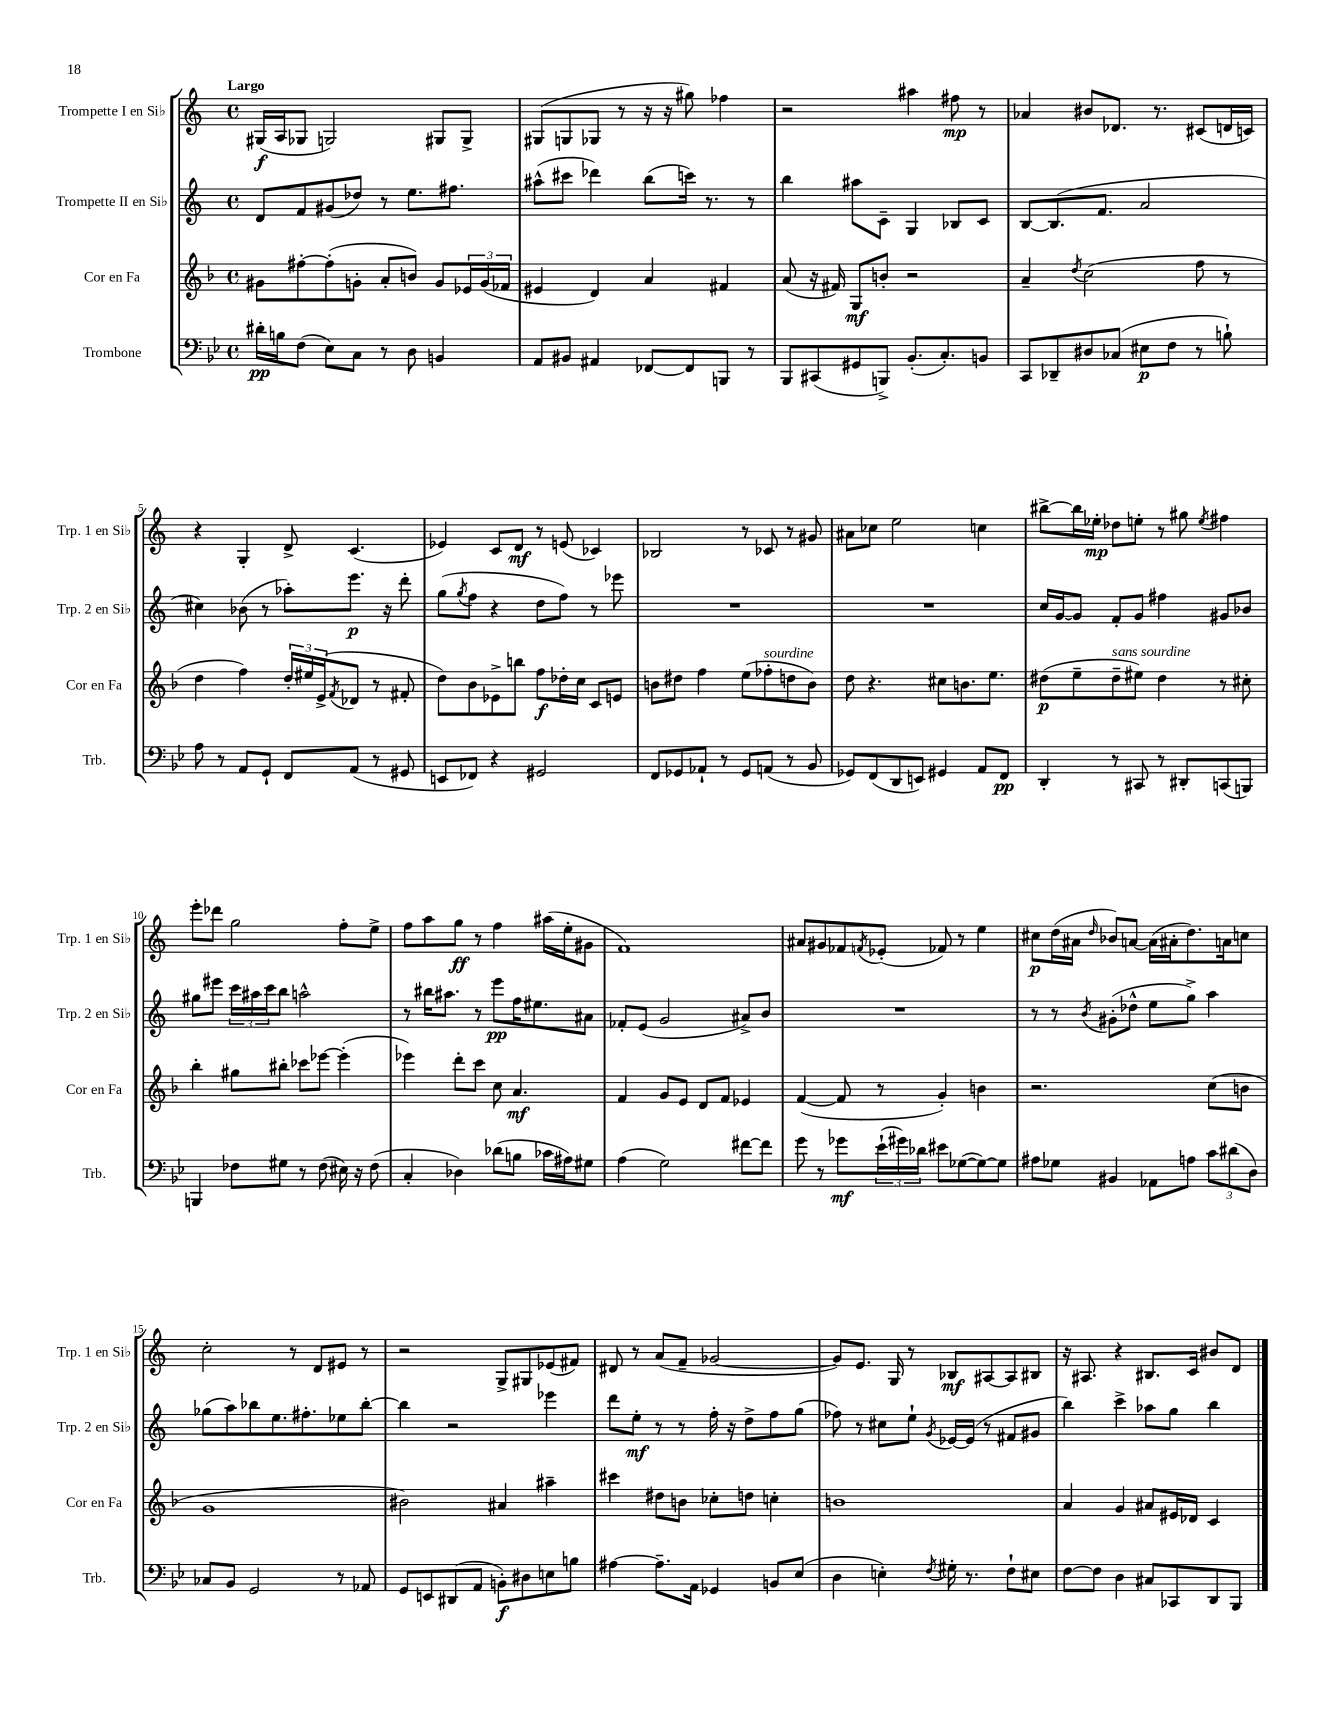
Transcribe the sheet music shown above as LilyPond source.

<<
\new StaffGroup <<
\new Staff = "s0" \with { instrumentName = "Trompette I en Sib" shortInstrumentName = "Trp. 1 en Sib" } {
    \clef treble \key c \major \defaultTimeSignature \time 4/4 \tempo "Largo"
    gis16\f( a16 ges8 g2) gis8 gis8-> |
    gis8( g8 ges8 r8 r16 r16 gis''8) fes''4 |
    r2 ais''4 fis''8\mp r8 |
    aes'4 bis'8 des'8. r8. cis'8( d'16 c'16) |
    r4 g4-. d'8-> c'4.( |
    ees'4) c'8 d'8\mf r8 e'8( ces'4) |
    bes2 r8 ces'8 r8 gis'8 |
    ais'8 ces''8 e''2 c''4 |
    bis''8~-> bis''16 ees''16-.\mp des''8 e''8-. r8 gis''8 \acciaccatura { e''8 } fis''4 |
    e'''8-. des'''8 g''2 f''8-. e''8-> |
    f''8 a''8 g''8\ff r8 f''4 ais''16( e''16-. gis'8 |
    f'1) |
    ais'8 gis'8 fes'8 \acciaccatura { f'8 } ees'8-.( fes'8) r8 e''4 |
    cis''8\p d''16( ais'16 \grace { d''16 } bes'8) a'8~ a'16( ais'16-. d''8.) a'16 c''8 |
    c''2-. r8 d'8 eis'8 r8 |
    r2 g8-> gis8 ees'8( fis'8) |
    dis'8 r8 a'8( f'8-- ges'2~ |
    ges'8) e'8. g16 r8 bes8\mf ais8~ ais8 bis8 |
    r16 ais8. r4 bis8. c'16 bis'8 d'8 \bar "|." |
}
\new Staff = "s1" \with { instrumentName = "Trompette II en Sib" shortInstrumentName = "Trp. 2 en Sib" } {
    \clef treble \key c \major \defaultTimeSignature \time 4/4
    d'8 f'8 gis'8( des''8) r8 e''8. fis''8. |
    ais''8-^( cis'''8 des'''4) b''8( c'''16) r8. r8 |
    b''4 ais''8 c'8-- g4 bes8 c'8 |
    b8~ b8.( f'8. a'2 |
    cis''4) bes'8( r8 aes''8-.) e'''8.\p r16 d'''8-. |
    g''8( \acciaccatura { g''8 } f''8 r4 d''8 f''8) r8 ees'''8 |
    R1 |
    R1 |
    c''16 g'16~ g'8 f'8-. g'8 fis''4 gis'8 bes'8 |
    gis''8 eis'''8 \tuplet 3/2 { c'''16 ais''16 c'''16 } b''8 a''2-^ |
    r8 bis''16 ais''8. r8 e'''8\pp f''16 eis''8. ais'8 |
    fes'8-. e'8( g'2 ais'8->) b'8 |
    R1 |
    r8 r8 \acciaccatura { b'8 } gis'8-.( des''8-^ e''8 g''8->) a''4 |
    ges''8( a''8) bes''8 e''8. fis''8.-. ees''8 bes''8~-. |
    bes''4 r2 ees'''4 |
    d'''8 e''8-.\mf r8 r8 f''16-. r16 d''8-> f''8 g''8( |
    fes''8) r8 cis''8 e''8-! \acciaccatura { g'8 } ees'16~ ees'16( r8 fis'8 gis'8 |
    b''4) c'''4-> aes''8 g''8 b''4 \bar "|." |
}
\new Staff = "s2" \with { instrumentName = "Cor en Fa" shortInstrumentName = "Cor en Fa" } {
    \clef treble \key f \major \defaultTimeSignature \time 4/4
    gis'8 fis''8~-. fis''8-.( g'8-. a'8-. b'8) g'8 \tuplet 3/2 { ees'16 g'16( fes'16 } |
    eis'4 d'4) a'4 fis'4 |
    a'8( r16 fis'16) g8\mf b'8-. r2 |
    a'4-- \acciaccatura { d''8 } c''2( f''8 r8 |
    d''4 f''4) \tuplet 3/2 { d''16-. eis''16 e'16->( } \acciaccatura { f'8 } des'8 r8 fis'8-. |
    d''8) bes'8 ees'8-> b''8 f''8\f des''16-. c''16 c'8 e'8 |
    b'8 dis''8 f''4 e''8( fes''8-.^\markup { \italic "sourdine" } d''8 b'8) |
    d''8 r4. cis''8 b'8. e''8. |
    dis''8\p( e''8-- dis''8--^\markup { \italic "sans sourdine" } eis''8) dis''4 r8 cis''8-. |
    bes''4-. gis''8 bis''8-. ces'''8 ees'''8~ ees'''4-.( |
    ees'''4) d'''8-. c'''8 c''8 a'4.\mf |
    f'4 g'8 e'8 d'8 f'8 ees'4 |
    f'4~( f'8 r8 g'4-.) b'4 |
    r2. c''8( b'8 |
    g'1 |
    bis'2) ais'4 ais''4-- |
    cis'''4 dis''8 b'8 ces''8-. d''8 c''4-. |
    b'1 |
    a'4 g'4 ais'8 eis'16 des'16 c'4 \bar "|." |
}
\new Staff = "s3" \with { instrumentName = "Trombone" shortInstrumentName = "Trb." } {
    \clef bass \key bes \major \defaultTimeSignature \time 4/4
    dis'16-.\pp b16 f8( ees8) c8 r8 d8 b,4 |
    a,8 bis,8 ais,4 fes,8~ fes,8 b,,8 r8 |
    bes,,8 cis,8( gis,8 b,,8->) bes,8.-.( c8.-.) b,8 |
    c,8 des,8-- dis8 ces8( eis8\p f8 r8 b8-!) |
    a8 r8 a,8 g,8-! f,8 a,8( r8 gis,8 |
    e,8 fes,8) r4 gis,2 |
    f,8 ges,8 aes,8-! r8 ges,8 a,8( r8 bes,8 |
    ges,8) f,8( d,8 e,8) gis,4 a,8 f,8\pp |
    d,4-. r8 cis,8 r8 dis,8-. c,8( b,,8) |
    b,,4 fes8 gis8 r8 fes8( eis16) r16 fes8( |
    c4-. des4) des'8( b8 ces'16 ais16) gis8 |
    a4( g2) fis'8~ fis'8 |
    g'8 r8 ges'8\mf \tuplet 3/2 { ees'16-!( gis'16) des'16 } eis'8 ges8~( ges8~) ges8 |
    ais8 ges8 bis,4 aes,8 a8 \tuplet 3/2 { c'8 dis'8( d8) } |
    ces8 bes,8 g,2 r8 aes,8 |
    g,8 e,8 dis,8( a,8 b,8-.\f) dis8 e8 b8 |
    ais4~ ais8.-- a,16 ges,4 b,8 ees8( |
    d4 e4-.) \acciaccatura { f8 } gis16-. r8. f8-! eis8 |
    f8~ f8 d4 cis8 ces,8 d,8 bes,,8 \bar "|." |
}
>>
>>
